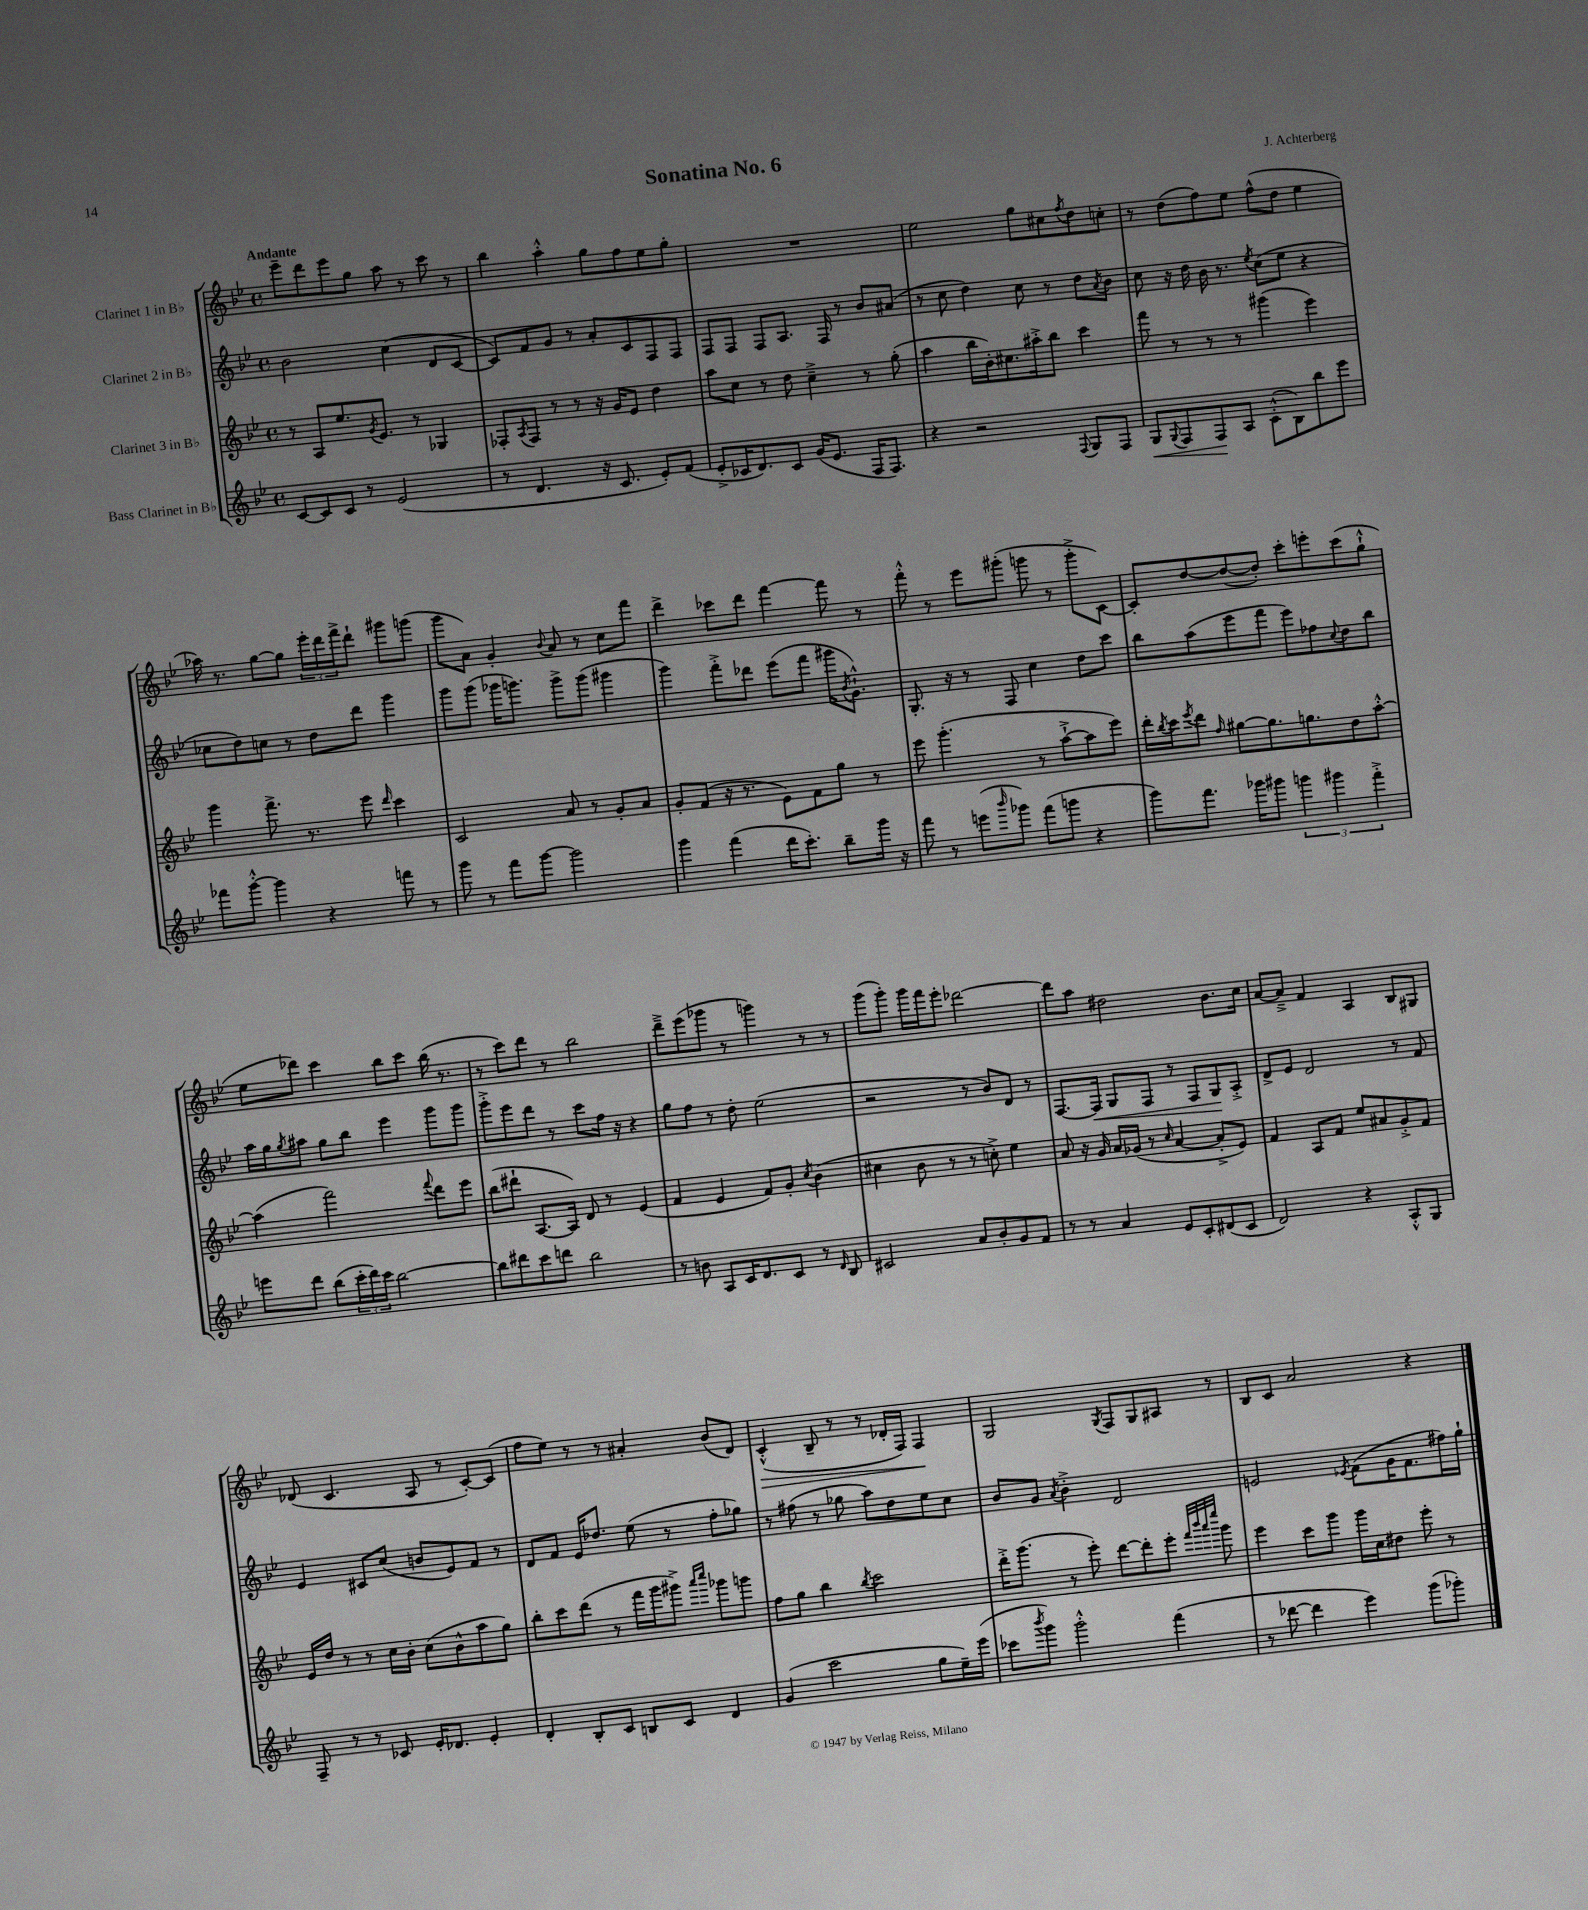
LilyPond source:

\header { title = "Sonatina No. 6" composer = "J. Achterberg" }
<<
\new StaffGroup <<
\new Staff = "s0" \with { instrumentName = "Clarinet 1 in Bb" } {
    \clef treble \key bes \major \defaultTimeSignature \time 4/4 \tempo "Andante"
    ees'''8-- d'''8 ees'''8 g''8 a''8 r8 c'''8 r8 |
    bes''4 a''4-.-^ g''8 f''8 ees''8 g''8-. |
    R1 |
    ees''2 g''8 cis''8 \acciaccatura { f''8 } d''8 c''8-. |
    r8 d''8( f''8) ees''8 f''8-^( d''8 ees''4 |
    aes''16) r8. g''8~ g''8 \tuplet 3/2 { ees'''16-. d'''16 f'''16-> } d'''8-! gis'''8 g'''8( |
    g'''8 a'8) g'4-. \appoggiatura { bes'8 } a'8 r8 c''8 f'''8 |
    d'''4-> ces'''8 d'''8 f'''4~ f'''8 r8 |
    f'''8-.-^ r8 ees'''8 gis'''8-.( g'''8 r8 g'''8-.-> c'8~) |
    c'8-. d''8~ d''8~( d''8-.) c'''8-. e'''8-. c'''8( g''8-!-^ |
    ees''8 des'''8) c'''4 bes''8 c'''8 bes''16( r8. |
    r8 c'''8) d'''8 r8 bes''2 |
    d'''8---> ees'''8( ges'''8 r8 g'''4) r8 r8 |
    g'''8( g'''8-.) g'''16 f'''16 ees'''8-. des'''2~ |
    des'''8 a''8 dis''2 bes'8. c''16 |
    a'8~ a'8---> f'4 a4 bes8 gis8 |
    des'8( c'4. a8 r8 c'8~-.) c'8( |
    f''8 ees''8) r8 r8 ais'4-. bes'8( d'8) |
    c'4-.-^\>( bes8-- r8 r8 des'16-. f16) f4\! |
    g2 \acciaccatura { g8 } f8 g8 ais8 r8 |
    bes8 c'8 a'2 r4 \bar "|." |
}
\new Staff = "s1" \with { instrumentName = "Clarinet 2 in Bb" } {
    \clef treble \key bes \major \defaultTimeSignature \time 4/4
    bes'2 c''4( d'8 c'8~ |
    c'8) f'8 g'8 r8 a'8-. c'8 f8 f8 |
    f8 f8 f8 a8. f16 r8 bes'8 ais'8( |
    r8 c''8 d''4) c''8 r8 d''8 \acciaccatura { a'8 } bes'8 |
    c''8 r16 d''16 bes'16 r8. \acciaccatura { ees''8 } c''8( ees''8 r4 |
    ces''8 d''8) c''8 r8 d''8 d'''8 g'''4 |
    g'''8 g'''8( ges'''16 g'''8.) g'''8-> g'''8( gis'''4 |
    g'''4) f'''8-.-> des'''8 ees'''8( f'''8 gis'''16 \acciaccatura { bes'8 } g'8.-!-^) |
    g8.-. r16 r8 f8 c''4 d''8 c'''8 |
    bes''8 a''8( ees'''8 f'''8 ees'''8) fes''8 \appoggiatura { c''8 } d''8 bes''8 |
    a''16 g''16 \acciaccatura { g''8 } ais''8 g''8 bes''8 ees'''4 g'''8 g'''8 |
    g'''8-.-> ees'''8 d'''8 r8 c'''8 f''16 r16 r4 |
    g''8 f''8 r8 d''8-. ees''2( |
    r2 r8 bes'8) d'8 r8 |
    f8.~ f16\< g8 f8 r8 f8 g8\! a8-.-> |
    d'8-> ees'8 d'2 r8 f'8 |
    ees'4 cis'8 c''8( b'8 ees'8) f'8 r8 |
    d'8 f'8 ees'16 des''8. ees''8( r8 f''8-. ges''8) |
    r8 fis''8( r8 ges''8 a''8) d''8 ees''8 c''8 |
    bes'8 g'8 \acciaccatura { a'8 } bes'4-.-> d'2 |
    e'2 \acciaccatura { ees'8 } f'8( g'16 f'8. fis''16) g''16-! \bar "|." |
}
\new Staff = "s2" \with { instrumentName = "Clarinet 3 in Bb" } {
    \clef treble \key bes \major \defaultTimeSignature \time 4/4
    r8 a8 ees''8. \acciaccatura { g'8 } ees'8. r8 ges4 |
    fes8-. \acciaccatura { a8 } fes8 r8 r8 r16 g'16 ees'8 d''4 |
    a''8 c''8 r8 d''8 c''4---> r8 g''8-.( |
    a''4 bes''16 bes'16-.) cis''8. ais''16-.-> bes''8 c'''4 |
    f'''8 r8 r8 r8 gis'''4( ees'''4) |
    g'''4 f'''8.-> r8. ees'''8 \grace { d'''16 } c'''4 |
    c'2 a'8 r8 g'8-. a'8 |
    g'8-. f'8( r16 r8. ees'8) f'8 g''8 r8 |
    ees'''8 g'''4.-.( r8 a''8~-!-> a''8 ees'''8) |
    d'''16-. \acciaccatura { bes''8 } c'''16 \acciaccatura { ees'''8 } d'''8 \grace { f''16 } gis''8~ gis''8. g''8. d''8 a''8~-.-^ |
    a''4( f'''2) \appoggiatura { f'''8 } d'''8 ees'''8 |
    bes''8( dis'''8-! a8.~ a16) d'8 r8 ees'4( |
    f'4 ees'4 f'8) g'8-. \acciaccatura { c''8 } bes'4( |
    cis''4 bes'8 r8 r8 c''8-.->) ees''4 |
    a'8 r16 g'16 a'16 ges'16( r8 \grace { c''16 } a'4~ a'8-.-> ees'8) |
    f'4 a8 f'8 ees''8 ais'8 g'8-.-> f'8 |
    ees'16 d''16 r8 r8 c''16 bes'16-. c''8( bes'8-^ a''8 g''8) |
    bes''8-. c'''8 d'''8( r8 f'''16 g'''16 gis'''8->) \grace { a'''16 c''''16 } ges'''8 g'''8 |
    f''8 g''8 bes''4 \acciaccatura { bes''8 } c'''2 |
    d'''16-.-> g'''8.( r8 ees'''8-.) d'''8~ d'''8-. ees'''8-. \grace { f'''32 bes'''32 a'''32 ees''''32 } g'''8 |
    ees'''4 c'''8 g'''8 g'''16 c''16 dis''8 ees'''8-. r8 \bar "|." |
}
\new Staff = "s3" \with { instrumentName = "Bass Clarinet in Bb" } {
    \clef treble \key bes \major \defaultTimeSignature \time 4/4
    c'8~ c'8 c'8 r8 ees'2( |
    r8 d'4. r16 c'8. ees'8-.) f'8( |
    ees'8-.-> ces'16 d'8.) ces'8 g'16( ees'8. f16 f8.) |
    r4 r2 \appoggiatura { f8 } g8 f8 |
    g8\< \appoggiatura { g8 } f8 f8\! a8 c'8-.-^( bes8) bes''8 ees'''8 |
    fes'''8 g'''8~-.-^ g'''4 r4 f'''8 r8 |
    g'''8 r8 f'''8 g'''8~ g'''2 |
    g'''4 f'''4( d'''16 c'''8.-.) bes''8-- g'''16 r16 |
    f'''8 r8 e'''8( \grace { bes'''16 } ges'''8) f'''8( g'''8 r4 |
    g'''8) f'''8. ges'''16 gis'''8 \tuplet 3/2 { g'''4 gis'''4 f'''4-.-> } |
    e'''8 d'''8 bes''8( \tuplet 3/2 { c'''16-. d'''16) c'''16 } bes''2~ |
    bes''8 dis'''8 c'''8 d'''8 bes''2 |
    r8 b'8 a8 c'16 d'8. c'8 r8 \grace { d'16 } bes8 |
    cis'2 a'8 bes'8-. g'8 f'8 |
    r8 r8 a'4 ees'8 c'8-. dis'8( c'8 |
    d'2) r4 a8-.-^ g8 |
    f8-- r8 r8 ces'8 ees'16-. des'8. ees'4-. |
    d'4-. bes8-. c'8 b8 c'8 d'4 |
    g'4( c'''2 g''8 ees''16--) ees'''16( |
    ces'''8 \acciaccatura { bes'''8 } g'''8) g'''2-.-^ f'''4( |
    r8 des'''8~ des'''4 ees'''4) g'''8( ges'''8-.) \bar "|." |
}
>>
>>
\layout { \context { \Score \remove "Bar_number_engraver" } }
